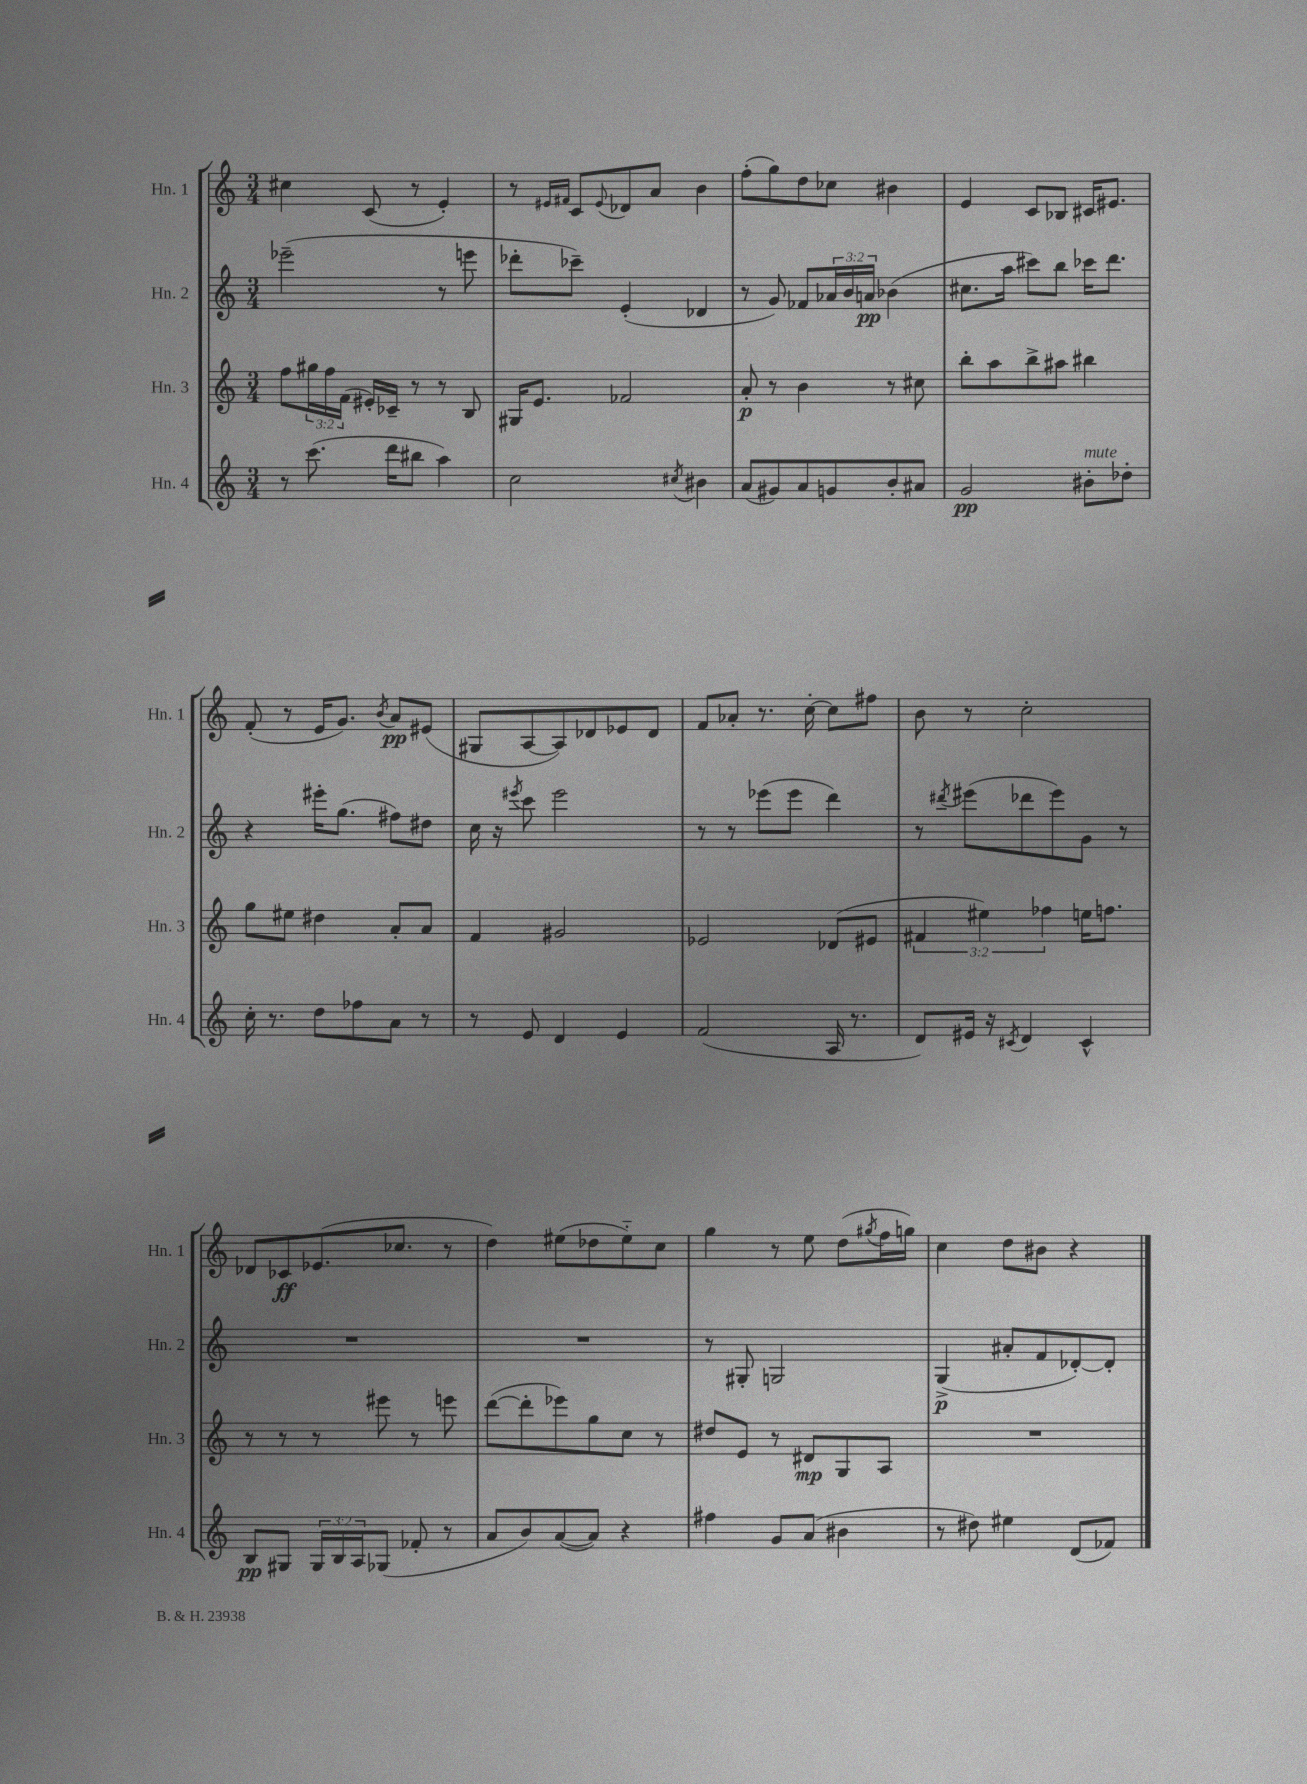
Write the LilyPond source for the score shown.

<<
\new StaffGroup <<
\new Staff = "s0" \with { instrumentName = "Hn. 1" shortInstrumentName = "Hn. 1" } {
    \clef treble \key c \major \numericTimeSignature \time 3/4
    cis''4 c'8( r8 e'4-.) |
    r8 \grace { eis'16 fis'16 } c'8 \appoggiatura { eis'8 } des'8 a'8 b'4 |
    f''8-.( g''8) d''8 ces''8 bis'4 |
    e'4 c'8 bes8 cis'16 eis'8. |
    f'8-.( r8 e'16 g'8.) \acciaccatura { b'8 } a'8\pp eis'8( |
    gis8 a8~ a8) des'8 ees'8 des'8 |
    f'8 aes'8-. r8. c''16~-. c''8 fis''8 |
    b'8 r8 c''2-. |
    des'8 ces'8\ff ees'8.( ces''8. r8 |
    d''4) eis''8( des''8 eis''8-_) c''8 |
    g''4 r8 e''8 d''8( \acciaccatura { gis''8 } f''16 g''16) |
    c''4 d''8 bis'8 r4 \bar "|." |
}
\new Staff = "s1" \with { instrumentName = "Hn. 2" shortInstrumentName = "Hn. 2" } {
    \clef treble \key c \major \numericTimeSignature \time 3/4 \override Staff.TupletNumber.text = #tuplet-number::calc-fraction-text
    ees'''2--( r8 e'''8 |
    des'''8-. ces'''8--) e'4-.( des'4 |
    r8 g'8) fes'8 \tuplet 3/2 { aes'16 b'16 a'16\pp } bes'4( |
    cis''8. a''16 cis'''8) b''8 ces'''16 d'''8. |
    r4 eis'''16-. g''8.( fis''8) dis''8 |
    c''16 r16 \acciaccatura { eis'''8 } c'''8 eis'''2 |
    r8 r8 ees'''8( ees'''8 d'''4) |
    r8 \acciaccatura { dis'''8 } eis'''8( des'''8 eis'''8) g'8 r8 |
    R2. |
    R2. |
    r8 gis8-. g2 |
    g4->\p( ais'8-. f'8 des'8~-.) des'8-. \bar "|." |
}
\new Staff = "s2" \with { instrumentName = "Hn. 3" shortInstrumentName = "Hn. 3" } {
    \clef treble \key c \major \numericTimeSignature \time 3/4 \override Staff.TupletNumber.text = #tuplet-number::calc-fraction-text
    f''8 \tuplet 3/2 { gis''16 f''16 f'16( } eis'16-.) ces'16-- r8 r8 b8 |
    gis16 e'8. fes'2 |
    a'8-.\p r8 b'4 r8 cis''8 |
    b''8-. a''8 b''8-> ais''8 bis''4 |
    g''8 eis''8 dis''4 a'8-. a'8 |
    f'4 gis'2 |
    ees'2 des'8( eis'8 |
    \tuplet 3/2 { fis'4 eis''4) fes''4 } e''16 f''8. |
    r8 r8 r8 eis'''8 r8 e'''8 |
    d'''8~( d'''8-. ees'''8) g''8 c''8 r8 |
    dis''8 e'8 r8 dis'8\mp g8 a8 |
    R2. \bar "|." |
}
\new Staff = "s3" \with { instrumentName = "Hn. 4" shortInstrumentName = "Hn. 4" } {
    \clef treble \key c \major \numericTimeSignature \time 3/4 \override Staff.TupletNumber.text = #tuplet-number::calc-fraction-text
    r8 c'''8.( d'''16 bis''8 a''4) |
    c''2 \acciaccatura { cis''8 } bis'4 |
    a'8( gis'8) a'8 g'8 b'8-. ais'8 |
    g'2\pp bis'8-.^\markup { \italic "mute" } des''8-. |
    c''16-. r8. d''8 fes''8 a'8 r8 |
    r8 e'8 d'4 e'4 |
    f'2( a16 r8. |
    d'8) eis'16 r16 \acciaccatura { cis'8 } d'4 cis'4-^ |
    b8\pp gis8 \tuplet 3/2 { gis16 b16 a16 } ges8( fes'8-. r8 |
    a'8 b'8) a'8~( a'8) r4 |
    fis''4 g'8 a'8( bis'4 |
    r8 dis''8) eis''4 d'8( fes'8) \bar "|." |
}
>>
>>
\layout { \context { \Score \remove "Bar_number_engraver" } }
